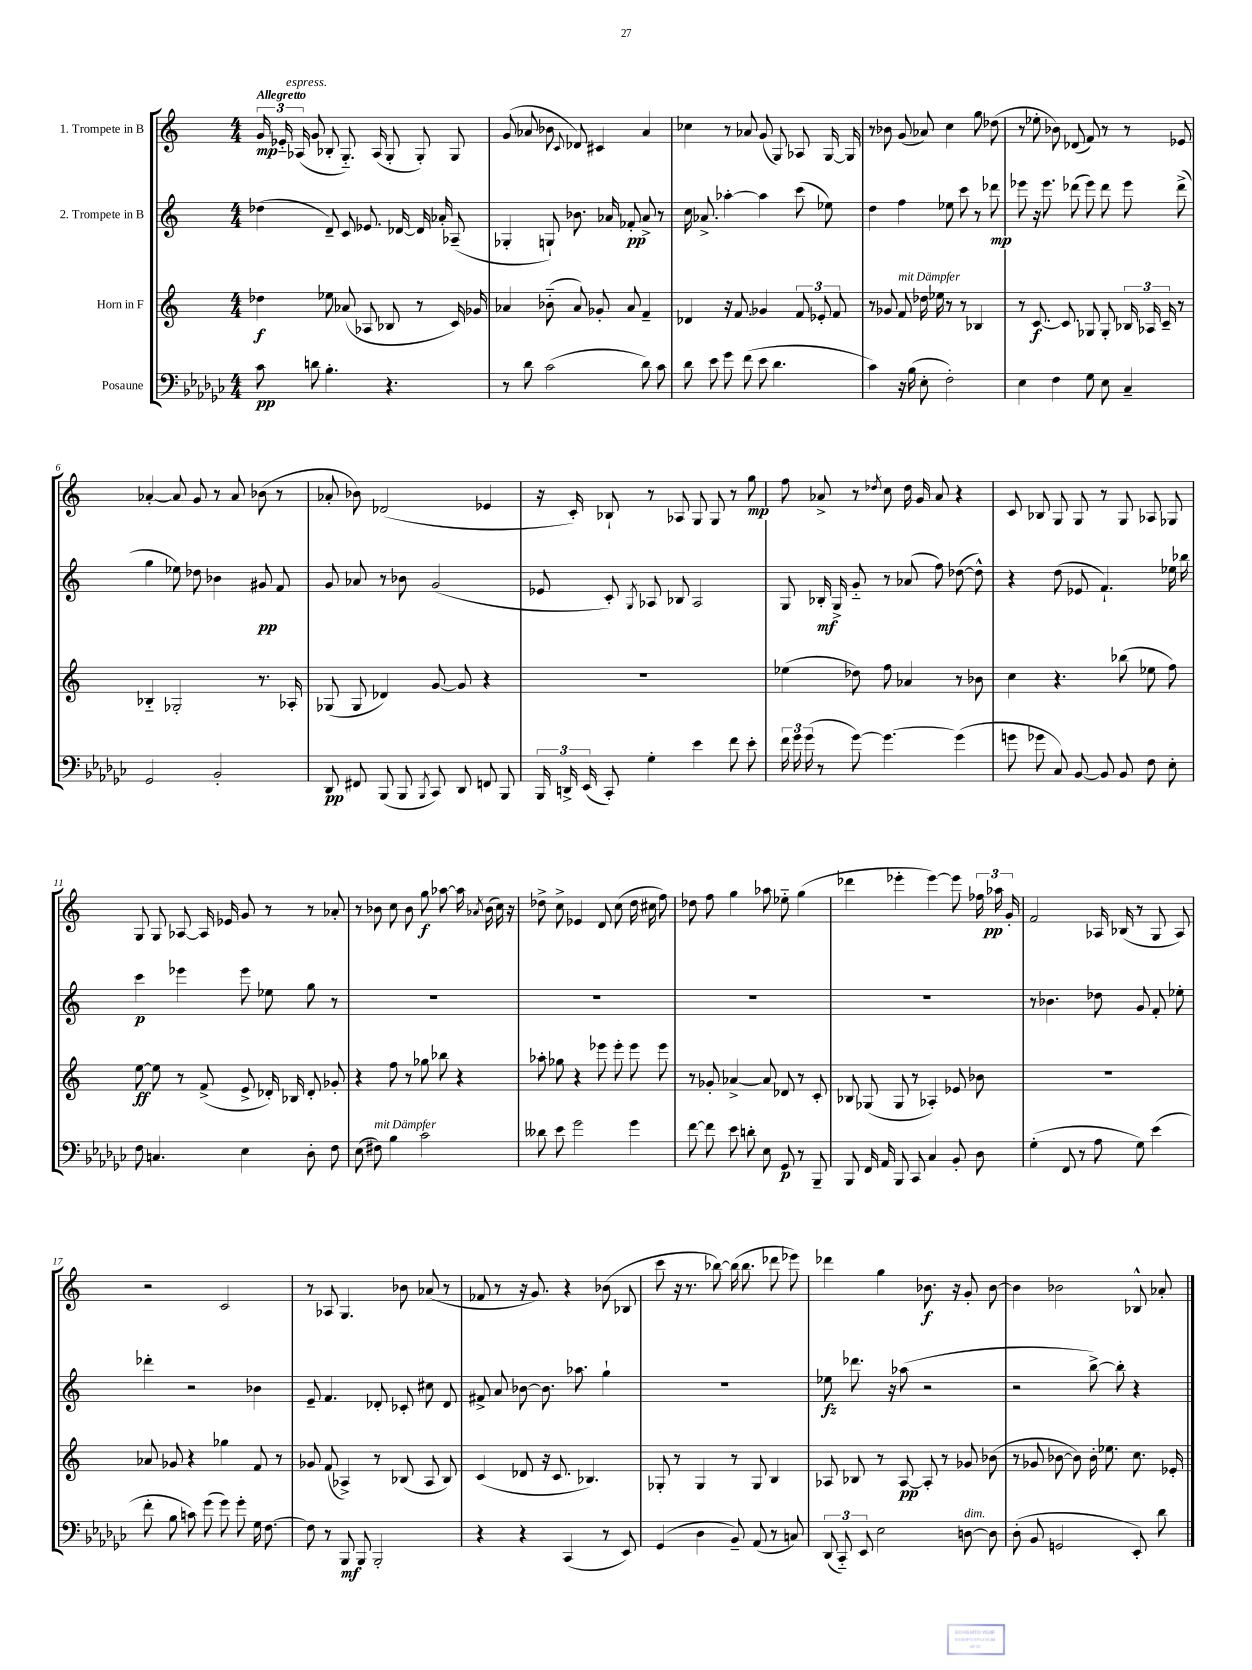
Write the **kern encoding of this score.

**kern	**dynam	**kern	**dynam	**kern	**dynam	**kern	**dynam
*part4	*part4	*part3	*part3	*part2	*part2	*part1	*part1
*staff4	*staff4	*staff3	*staff3	*staff2	*staff2	*staff1	*staff1
*I"Posaune	*	*I"Horn in F	*	*I"2. Trompete in B	*	*I"1. Trompete in B	*
*clefF4	*	*clefG2	*	*clefG2	*	*clefG2	*
*k[b-e-a-d-g-c-]	*	*k[]	*	*k[]	*	*k[]	*
*M4/4	*	*M4/4	*	*M4/4	*	*M4/4	*
=1	=1	=1	=1	=1	=1	=1	=1
!	!	!	!	!	!	!LO:TX:a:B:t=Allegretto	!
8c-\	pp	4dd-X\	f	(4dd-X\	.	24g/	mp
.	.	.	.	.	.	24e-X/	.
!	!	!	!	!	!	!LO:TX:a:i:t=espress.	!
.	.	.	.	.	.	(24A-X/	.
8dn\	.	.	.	.	.	8g/	.
4.B-'\	.	8ee-X\	.	8d~/)	.	8B-X'/	.
.	.	(8a-X/	.	8c/	.	8.G/)	.
.	.	8A-X/	.	8.e-X/	.	.	.
.	.	.	.	.	.	(16A-/	.
4.r	.	8B-X/	.	.	.	8G'/	.
.	.	.	.	[16d-X/	.	.	.
.	.	8r	.	16d-/]	.	8G'/)	.
.	.	.	.	16a-X'/	.	.	.
.	.	16c/)	.	(8A-X~/	.	8G/	.
.	.	16g-X/	.	.	.	.	.
=2	=2	=2	=2	=2	=2	=2	=2
8r	.	4a-X/	.	4G-X'/	.	(8g/	.
8d-\	.	.	.	.	.	8a-X/	.
(2c-\	.	(8b-X\	.	8Gn`/)	.	8b-X\	.
.	.	.	.	.	.	8qqc/	.
.	.	8a-/)	.	8.b-X\	.	8d-X/)	.
.	.	8g-X'/	.	.	.	4c#X/	.
.	.	.	.	16a-X/	.	.	.
.	.	8a-/	.	8f-X'/	pp	.	.
8d-\)	.	4f~/	.	8a-^/	.	4a-/	.
8c-\	.	.	.	8r	.	.	.
=3	=3	=3	=3	=3	=3	=3	=3
8d-\	.	4d-X/	.	16cc\	.	4cc-X\	.
.	.	.	.	8.a-X^/	.	.	.
8e-\	.	.	.	.	.	.	.
8g-\	.	16r	.	[4aa-X'\	.	8r	.
.	.	8.f/	.	.	.	.	.
(8f\	.	.	.	.	.	8a-X/	.
8e-\	.	4g-X/	.	4aa-\]	.	(8g/	.
4.d-\	.	.	.	.	.	8G/)	.
.	.	12f/	.	(8ccc\	.	8A-X/	.
.	.	12e-X'/	.	.	.	.	.
.	.	.	.	8ee-X\)	.	[16G/	.
.	.	12f/	.	.	.	.	.
.	.	.	.	.	.	16G/]	.
=4	=4	=4	=4	=4	=4	=4	=4
4c-\)	.	8r	.	4dd\	.	8r	.
.	.	8g-X/	.	.	.	8b-X\	.
!	!	!LO:TX:a:i:t=mit Dämpfer	!	!	!	!	!
16r	.	8f/	.	4ff\	.	(8g/	.
(16B-\	.	.	.	.	.	.	.
8E-'\	.	16dd-X\	.	.	.	8a-X/)	.
.	.	16ee-X\	.	.	.	.	.
2F'\)	.	8r	.	8ee-X\	.	4cc\	.
.	.	8r	.	8ccc\	.	.	.
.	.	4B-X/	.	8r	.	8gg\	.
.	.	.	.	8ddd-X\	mp	(8dd-X\	.
=5	=5	=5	=5	=5	=5	=5	=5
4E-\	.	8r	.	8eee-X\	.	8r	.
.	.	[8.c/	f	16r	.	8ee-X'\	.
.	.	.	.	8.eee-\	.	.	.
4F\	.	.	.	.	.	8b-X\)	.
.	.	8.c/]	.	.	.	.	.
.	.	.	.	(8ddd-X\	.	(8d-X/	.
8G-\	.	8G-X/	.	8eee-\)	.	8f/)	.
8E-\	.	8G-'/	.	8ddd-\	.	8r	.
4C-~/	.	24B-X/	.	8eee-\	.	8r	.
.	.	24A-X/	.	.	.	.	.
.	.	24c~/	.	.	.	.	.
.	.	8r	.	(8ddd-^\	.	8e-X/	.
!!LO:LB:g=z
=6	=6	=6	=6	=6	=6	=6	=6
2GG-/	.	4B-X/	.	4gg\	.	[4a-X'/	.
.	.	2G-X'/	.	8ee-X\)	.	8a-/]	.
.	.	.	.	8dd-X\	.	8g/	.
2BB-'/	.	.	.	4b-X\	.	8r	.
.	.	.	.	.	.	8a-/	.
.	.	8.r	.	8g#X/	pp	(8b-X\	.
.	.	.	.	8f/	.	8r	.
.	.	16A-X'/	.	.	.	.	.
=7	=7	=7	=7	=7	=7	=7	=7
8DD-/	pp	(8G-X/	.	8g/	.	8a-X'/	.
8FF#X/	.	8G-/	.	8a-X/	.	8b-X\)	.
(8BBB-/	.	4d-X/)	.	8r	.	(2d-X/	.
8BBB-/	.	.	.	8b-X\	.	.	.
8qBBB-/	.	.	.	.	.	.	.
8CC-/)	.	[8g/	.	(2g/	.	.	.
8DD-/	.	8g/]	.	.	.	.	.
8FFn/	.	4r	.	.	.	4e-X/	.
8BBB-/	.	.	.	.	.	.	.
=8	=8	=8	=8	=8	=8	=8	=8
24BBB-/	.	1r	.	8e-X/	.	16r	.
24DDn^/	.	.	.	.	.	.	.
.	.	.	.	.	.	16c'/)	.
(24EE-/	.	.	.	.	.	.	.
8CC-'/)	.	.	.	8c'/)	.	8B-X`/	.
.	.	.	.	8qG/	.	.	.
4G-'\	.	.	.	8A-X/	.	8r	.
.	.	.	.	8B-X/	.	8A-X/	.
4e-\	.	.	.	2A-/	.	8G/	.
.	.	.	.	.	.	8G/	.
8f\	.	.	.	.	.	8r	.
8e-'\	.	.	.	.	.	8gg\	mp
=9	=9	=9	=9	=9	=9	=9	=9
24f\	.	(4ee-X\	.	8G/	.	8ff\	.
24g-\	.	.	.	.	.	.	.
(24g-\	.	.	.	.	.	.	.
8r	.	.	.	16B-X'/	mf	8a-X^/	.
.	.	.	.	16G^/	.	.	.
[8g-\)	.	8dd-X\)	.	8g/	.	8r	.
.	.	.	.	.	.	8qdd-X/	.
4.g-\_	.	8ff\	.	8r	.	8cc\	.
.	.	4a-X/	.	(8a-X/	.	16dd-\	.
.	.	.	.	.	.	16g/	.
.	.	.	.	8ff\)	.	8a-/	.
(4g-\]	.	8r	.	([8dd-X\	.	4r	.
.	.	8b-X\	.	8dd-^^\])	.	.	.
=10	=10	=10	=10	=10	=10	=10	=10
8gn\	.	4cc\	.	4r	.	8c/	.
8g-X\	.	.	.	.	.	8B-X/	.
8C-/)	.	4.r	.	(8dd\	.	8G/	.
[8BB-/	.	.	.	8e-X/	.	8G/	.
8BB-/]	.	.	.	4.f`/)	.	8r	.
8BB-/	.	(8bb-X\	.	.	.	8G/	.
8F\	.	8ee-X\	.	.	.	8A-X/	.
8E-'\	.	8ff\)	.	16ee-X\	.	8G-X/	.
.	.	.	.	16bb-X\	.	.	.
!!LO:LB:g=z
=11	=11	=11	=11	=11	=11	=11	=11
8F\	.	[8ee\	ff	4ccc\	p	8G/	.
4.Cn/	.	8ee\]	.	.	.	8G/	.
.	.	8r	.	4eee-X\	.	[8A-X/	.
.	.	(8f^/	.	.	.	16A-/]	.
.	.	.	.	.	.	16e-X/	.
4E-\	.	8e^/	.	8eee-\	.	8g/	.
.	.	16d-X'/)	.	8ee-X\	.	8r	.
.	.	16B-X/	.	.	.	.	.
8D-'\	.	8d-'/	.	8gg\	.	8r	.
8F\	.	8g-X'/	.	8r	.	8a-X'/	.
=12	=12	=12	=12	=12	=12	=12	=12
(8E-\	.	4r	.	1r	.	8r	.
!LO:TX:a:i:t=mit Dämpfer	!	!	!	!	!	!	!
8F#X\)	.	.	.	.	.	8b-X\	.
4B-\	.	8ff\	.	.	.	8cc\	.
.	.	8r	.	.	.	8b-\	.
2c-\	.	8gg-X\	.	.	.	8gg\	f
.	.	8bb-X\	.	.	.	[8aa-X\	.
.	.	4r	.	.	.	16aa-\]	.
.	.	.	.	.	.	8qa-X/	.
.	.	.	.	.	.	(16b-\	.
.	.	.	.	.	.	16cc\)	.
.	.	.	.	.	.	16r	.
=13	=13	=13	=13	=13	=13	=13	=13
8d--X\	.	8aa-X'\	.	1r	.	8dd-X^\	.
8e-\	.	8gg-X\	.	.	.	8cc^\	.
2g-\	.	4r	.	.	.	4e-X/	.
.	.	8eee-X\	.	.	.	8d/	.
.	.	8eee-'\	.	.	.	(8cc\	.
4g-\	.	8eee-\	.	.	.	16dd-\	.
.	.	.	.	.	.	16cc#X\	.
.	.	8eee-\	.	.	.	8ff\)	.
=14	=14	=14	=14	=14	=14	=14	=14
[8f\	.	8r	.	1r	.	8dd-X\	.
8f\]	.	8g-X'/	.	.	.	8ff\	.
8e-\	.	[4a-X^/	.	.	.	4gg\	.
8dn'\	.	.	.	.	.	.	.
8E-\	.	8a-/]	.	.	.	8aa-X\	.
8GG-/	p	8d-X/	.	.	.	8ee-X\	.
8r	.	8r	.	.	.	(4gg\	.
8BBB-~/	.	8c'/	.	.	.	.	.
=15	=15	=15	=15	=15	=15	=15	=15
8BBB-/	.	8B-X/	.	1r	.	4ddd-X\	.
16FF/	.	(8G-X/	.	.	.	.	.
16AA-/	.	.	.	.	.	.	.
8BBB-/	.	8G-/	.	.	.	4eee-X'\	.
8CC-/	.	8r	.	.	.	.	.
4C-/	.	4A-X'/)	.	.	.	[4eee-\)	.
8BB-'/	.	8e-X/	.	.	.	8eee-\]	.
8D-\	.	8b-X\	.	.	.	24ff-X\	.
.	.	.	.	.	.	24aa-X\	pp
.	.	.	.	.	.	24g'/	.
=16	=16	=16	=16	=16	=16	=16	=16
(4G-'\	.	1r	.	8r	.	2f/	.
.	.	.	.	4.b-X\	.	.	.
8FF/	.	.	.	.	.	.	.
8r	.	.	.	.	.	.	.
8A-\	.	.	.	8dd-X\	.	16A-X/	.
.	.	.	.	.	.	(16B-X/	.
8G-\)	.	.	.	8g/	.	8r	.
(4e-\	.	.	.	8f'/	.	8G/	.
.	.	.	.	8ee-X'\	.	8A-/)	.
!!LO:LB:g=z
=17	=17	=17	=17	=17	=17	=17	=17
8f'\	.	8a-X/	.	4ddd-X'\	.	2r	.
8B-\	.	8g-X/	.	.	.	.	.
8cn\)	.	4r	.	2r	.	.	.
(8g-\	.	.	.	.	.	.	.
8g-\)	.	4gg-X\	.	.	.	2c/	.
8g-'\	.	.	.	.	.	.	.
16G-\	.	8f/	.	4b-X\	.	.	.
[8.F\	.	.	.	.	.	.	.
.	.	8r	.	.	.	.	.
=18	=18	=18	=18	=18	=18	=18	=18
8F\]	.	8g-X/	.	8e~/	.	8r	.
8r	.	(8f/	.	4.f/	.	8A-X/	.
8BBB-/	mf	4A-X^/)	.	.	.	4.G/	.
8BBB-/	.	.	.	.	.	.	.
2BBB-'/	.	8r	.	8d-X'/	.	.	.
.	.	(8B-X/	.	8c-X'/	.	8b-X\	.
.	.	8A-/	.	8cc#X\	.	(8a-X/	.
.	.	8B-/)	.	8d-/	.	8r	.
=19	=19	=19	=19	=19	=19	=19	=19
4r	.	(4c/	.	8f#X^/	.	8f-X/	.
.	.	.	.	8a/	.	8r	.
4r	.	8d-X/	.	[8b-X\	.	16r	.
.	.	.	.	.	.	8.g/)	.
.	.	16r	.	8.b-\]	.	.	.
.	.	8.c/	.	.	.	.	.
(4CC-/	.	.	.	.	.	4r	.
.	.	.	.	8.aa-X\	.	.	.
.	.	4.B-X/)	.	.	.	.	.
8r	.	.	.	4gg`\	.	(8b-X\	.
8EE-/)	.	.	.	.	.	8B-X/	.
=20	=20	=20	=20	=20	=20	=20	=20
(4GG-/	.	8G-X'/	.	1r	.	8ccc\	.
.	.	8r	.	.	.	16r	.
.	.	.	.	.	.	8.r	.
4D-\	.	4G-/	.	.	.	.	.
.	.	.	.	.	.	[8bb-X\)	.
8BB-~/)	.	8r	.	.	.	(16bb-\]	.
.	.	.	.	.	.	8.bb-\	.
(8AA-/	.	8G-/	.	.	.	.	.
8r	.	4B/	.	.	.	8ddd-X\	.
8Cn/)	.	.	.	.	.	8eee-X\)	.
=21	=21	=21	=21	=21	=21	=21	=21
(12DD-/	.	8A-X/	.	8ee-X\	fz	4ddd-X\	.
12CC-/)	.	.	.	.	.	.	.
.	.	8B-X/	.	8.ddd-X\	.	.	.
12EE-/	.	.	.	.	.	.	.
2E-\	.	8r	.	.	.	4gg\	.
.	.	.	.	16r	.	.	.
.	.	[8A-/	pp	(8aa-X\	.	.	.
.	.	8A-'/]	.	2r	.	8.b-X\	f
.	.	8r	.	.	.	.	.
.	.	.	.	.	.	16r	.
!LO:TX:a:i:t=dim.	!	!	!	!	!	!	!
[8Dn\	.	8g-X/	.	.	.	8g'/	.
8D\]	.	(8b-X\	.	.	.	[8b-\	.
=22	=22	=22	=22	=22	=22	=22	=22
(8D-'\	.	8r	.	2r	.	4b-\]	.
8BB-/	.	8g-X/	.	.	.	.	.
2GGn/	.	[8b-X\	.	.	.	2b-X\	.
.	.	8b-\])	.	.	.	.	.
.	.	16b-'\	.	[8bb^\)	.	.	.
.	.	8.ee-X\	.	.	.	.	.
.	.	.	.	8bb'\]	.	.	.
8EE-'/)	.	8.cc\	.	4r	.	8B-X^^/	.
8d-\	.	.	.	.	.	8a-X'/	.
.	.	16e-X'/	.	.	.	.	.
==	==	==	==	==	==	==	==
*-	*-	*-	*-	*-	*-	*-	*-
